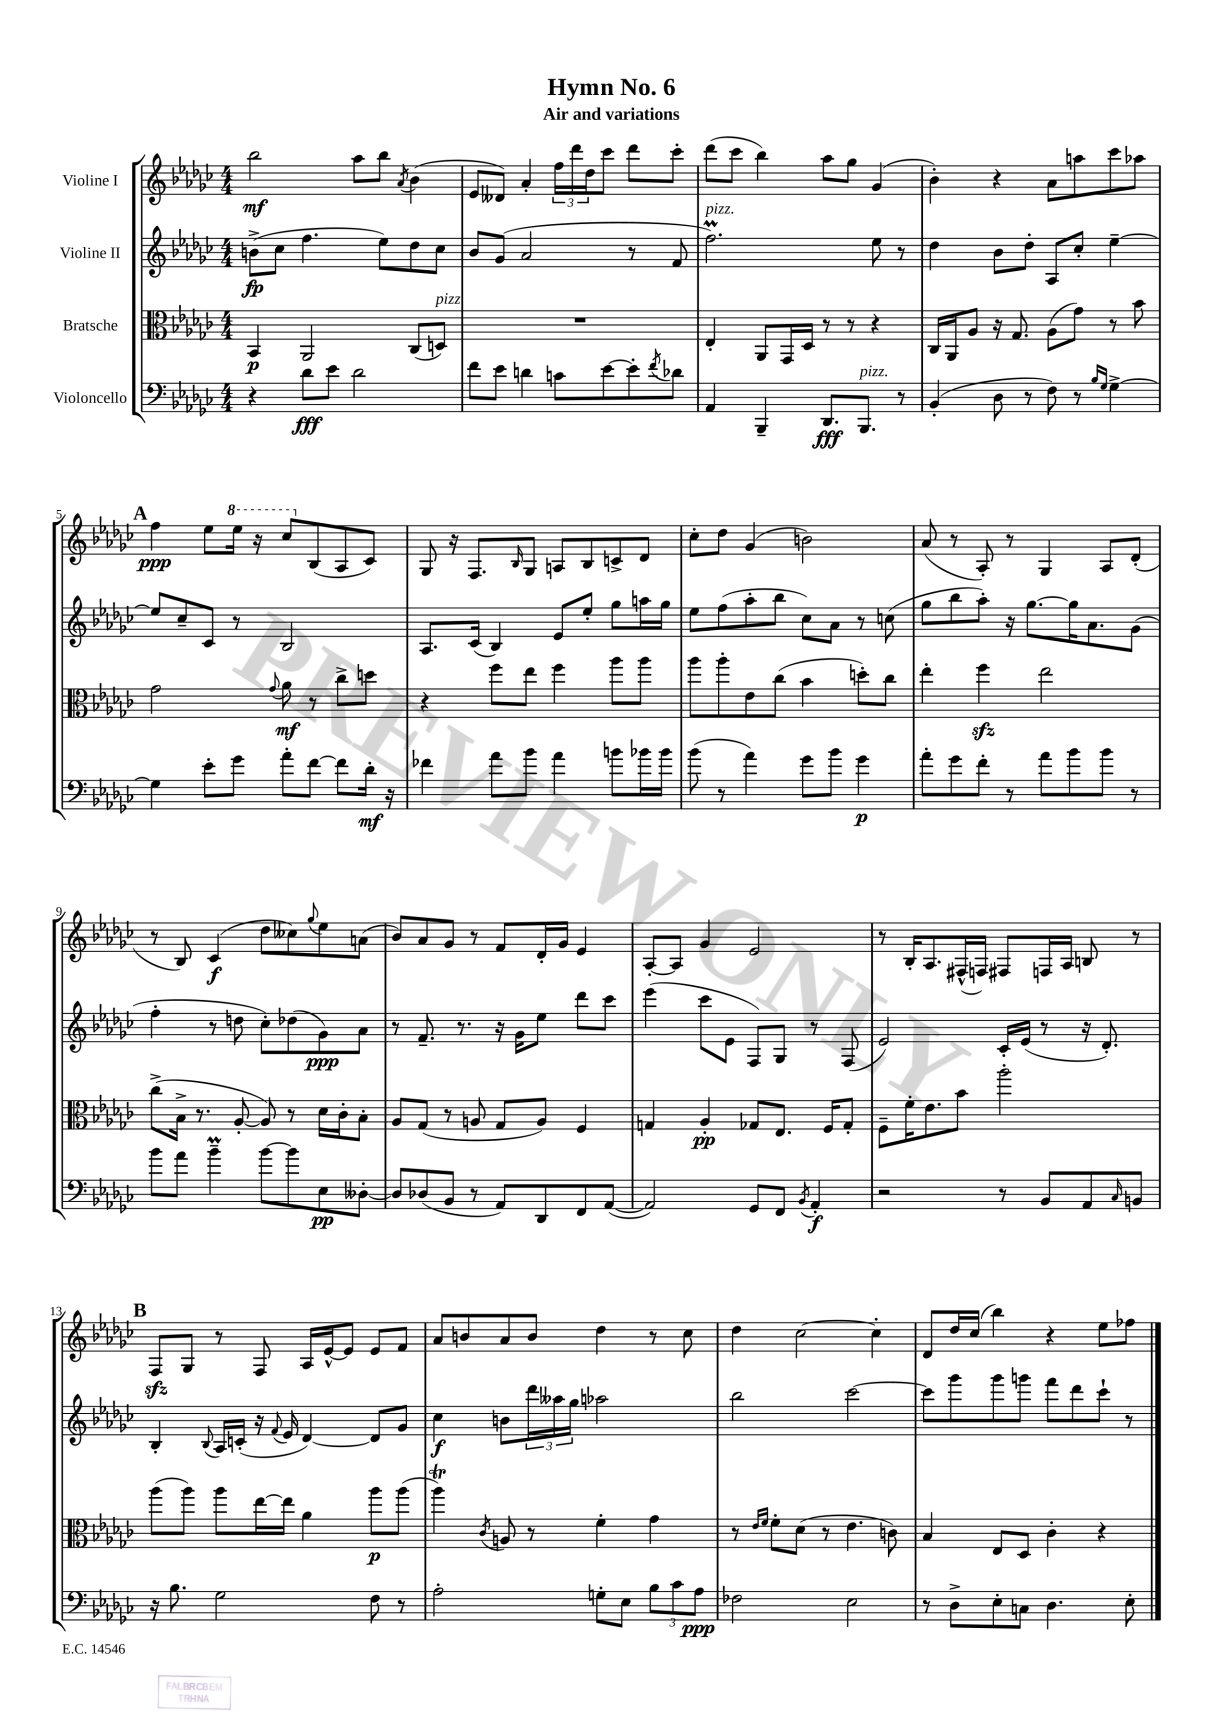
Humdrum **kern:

**kern	**kern	**kern	**kern
*staff4	*staff3	*staff2	*staff1
*clefF4	*clefC3	*clefG2	*clefG2
*k[b-e-a-d-g-c-]	*k[b-e-a-d-g-c-]	*k[b-e-a-d-g-c-]	*k[b-e-a-d-g-c-]
*M4/4	*M4/4	*M4/4	*M4/4
4r	4BB-	(8b^	2bb-
.	.	8cc-	.
8d-	2AA-	4.ff	.
8e-	.	.	.
2d-	.	.	8aa-
.	.	8ee-)	8bb-
.	.	.	8qa-
.	(8C-	8dd-	(4b-
.	8D)	8cc-	.
=	=	=	=
8f	1r	8b-	8e-
8e-	.	(8g-	8d--)
4d	.	2a-	4a-'
8c	.	.	24ff
.	.	.	24ddd-
.	.	.	24dd-
[8e-	.	.	8ccc-
8e-']	.	8r	8ddd-
8qf	.	.	.
8d-	.	8f	8ccc-'
=	=	=	=
4AA-	4E-'	2.ff)	(8ddd-
.	.	.	8ccc-
4BBB-~	8AA-	.	4bb-)
.	16GG-	.	.
.	16D-	.	.
8.DD-	8r	.	8aa-
.	8r	.	8gg-
8.BBB-	.	.	.
.	4r	8ee-	(4g-
8r	.	8r	.
=	=	=	=
(4BB-'	16C-	4dd-	4b-')
.	16AA-	.	.
.	8A-	.	.
8D-	16r	8b-	4r
.	8.G-	.	.
8r	.	8dd-'	.
8F)	(8A-	8A-	8a-
8r	8g-)	8cc-'	8aa
16qqB-	.	.	.
16qqG-	.	.	.
[4G-^	8r	[4ee-~	8ccc-
.	8b-	.	8aa-
=	=	=	=
4G-]	2g-	8ee-]	4ff
.	.	8cc-~	.
8e-'	.	8c-	8ee-
8g-	.	8r	16eee-
.	.	.	16r
.	8qqg-	.	.
8a-'	8a-	2B-	8ccc-
[8f	8r	.	(8B-
8f]	8cc-^	.	8A-
16d-'	8dd	.	8c-)
16r	.	.	.
=	=	=	=
4f-	4r	8.A-	8G-
.	.	.	16r
.	.	(16c-	8.F
8a-	8ff	4B-)	.
.	.	.	16qqB-
8b-	8ee-	.	8G-
4a-	4ff	8e-	8A
.	.	8ee-'	8B-
8b	8aa-	8gg-	8c^
16b-	8aa-	16aa	8d-
16b-	.	16gg-	.
=	=	=	=
(8b-	8aa-	8ee-	8cc-'
8r	8aa-'	(8ff	8dd-
4a-)	8e-	8aa-'	(4g-
.	(8cc-	8bb-	.
8g-	4b-	8cc-)	2b)
8b-	.	8a-	.
4g-	8dd')	8r	.
.	8cc-	(8cc	.
=	=	=	=
8a-'	4ee-'	8gg-	(8a-
8g-	.	8bb-	8r
8f'	4ff	8aa-')	8A-')
8r	.	16r	8r
.	.	[8.gg-	.
8a-	2ee-	.	4G-
8b-	.	16gg-]	.
.	.	8.a-	.
8b-	.	.	8A-
8r	.	(8g-	(8d-'
=	=	=	=
8b-	(8cc-^	4ff'	8r
8a-	16B-^	.	8B-)
.	8.r	.	.
4b-~	.	8r	(4c-
.	[8A-'	8dd	.
[8b-	8A-])	8cc-')	8dd-
8b-]	8r	(8dd-	8cc--)
.	.	.	8qqgg-
8E-	16d-	8g-)	8ee-
.	16c-'	.	.
[8D--'	8B-'	8a-	(8a
=	=	=	=
8D--]	8A-	8r	8b-)
(8D-	(8G-	8.f~	8a-
8BB-	8r	.	8g-
.	.	8.r	.
8r	8A	.	8r
8AA-)	8G-	16r	8f
.	.	16g-	.
8DD-	8A)	8ee-	16d-'
.	.	.	16g-
8FF	4F	8ddd-	4e-
([8AA-	.	8ccc-	.
=	=	=	=
2AA-])	4G	(4eee-	[8A-'
.	.	.	8A-]
.	4A-'	8ccc-	4g-
.	.	8e-	.
8GG-	8G-	8F)	2e-
8FF	8.E-	8G-	.
8qBB-	.	.	.
4AA-'	.	8r	.
.	16F	.	.
.	8G-'	(8F	.
=	=	=	=
2r	8F~	2e-)	8r
.	16f'	.	16B-'
.	8.e-	.	8.A-
.	8b-	.	(16F#^^
.	.	.	16F)
8r	2aa-'	16c-'	8F#
.	.	(16e-	.
8BB-	.	8r	16F
.	.	.	16A-
8AA-	.	16r	8B
.	.	8.d-')	.
16qqC-	.	.	.
8BB	.	.	8r
=	=	=	=
16r	(8aa-	4B-'	8F
8.B-	.	.	.
.	8aa-)	.	8G-
.	.	8qqB-	.
2G-	8aa-	16A-	8r
.	.	(16c'	.
.	[16ee-	16r	8F
.	.	8qqf	.
.	16ee-]	16e-	.
.	4a-	[4d-)	16A-
.	.	.	[16e-^^
.	.	.	8e-]
8F	8aa-	8d-]	8e-
8r	(8aa-	8g-	8f
=	=	=	=
2A-'	4aa-)	4cc-	8a-
.	.	.	8b
.	8qc-	.	.
.	8A	8b	8a-
.	8r	24ddd-	8b
.	.	24aa--	.
.	.	24gg-	.
8G'	4f'	2aa-	4dd-
8E-	.	.	.
12B-	4g-	.	8r
12c-	.	.	.
.	.	.	8cc-
12A-	.	.	.
=	=	=	=
2F-	8r	2bb-	4dd-
.	16qqe-	.	.
.	16qqf	.	.
.	8f'	.	.
.	(8d-	.	[2cc-
.	8r	.	.
2E-	4.e-	[2ccc-	.
.	.	.	4cc-']
.	8c)	.	.
=	=	=	=
8r	4B-	8ccc-]	8d-
8D-^	.	8ggg-	16dd-
.	.	.	(16cc-
8E-'	8E-	8ggg-	4bb-)
8C	8D-	8ggg	.
4.D-	4c-'	8fff	4r
.	.	8ddd-	.
.	4r	8ccc-`	8ee-
8E-'	.	8r	8ff-
==	==	==	==
*-	*-	*-	*-
